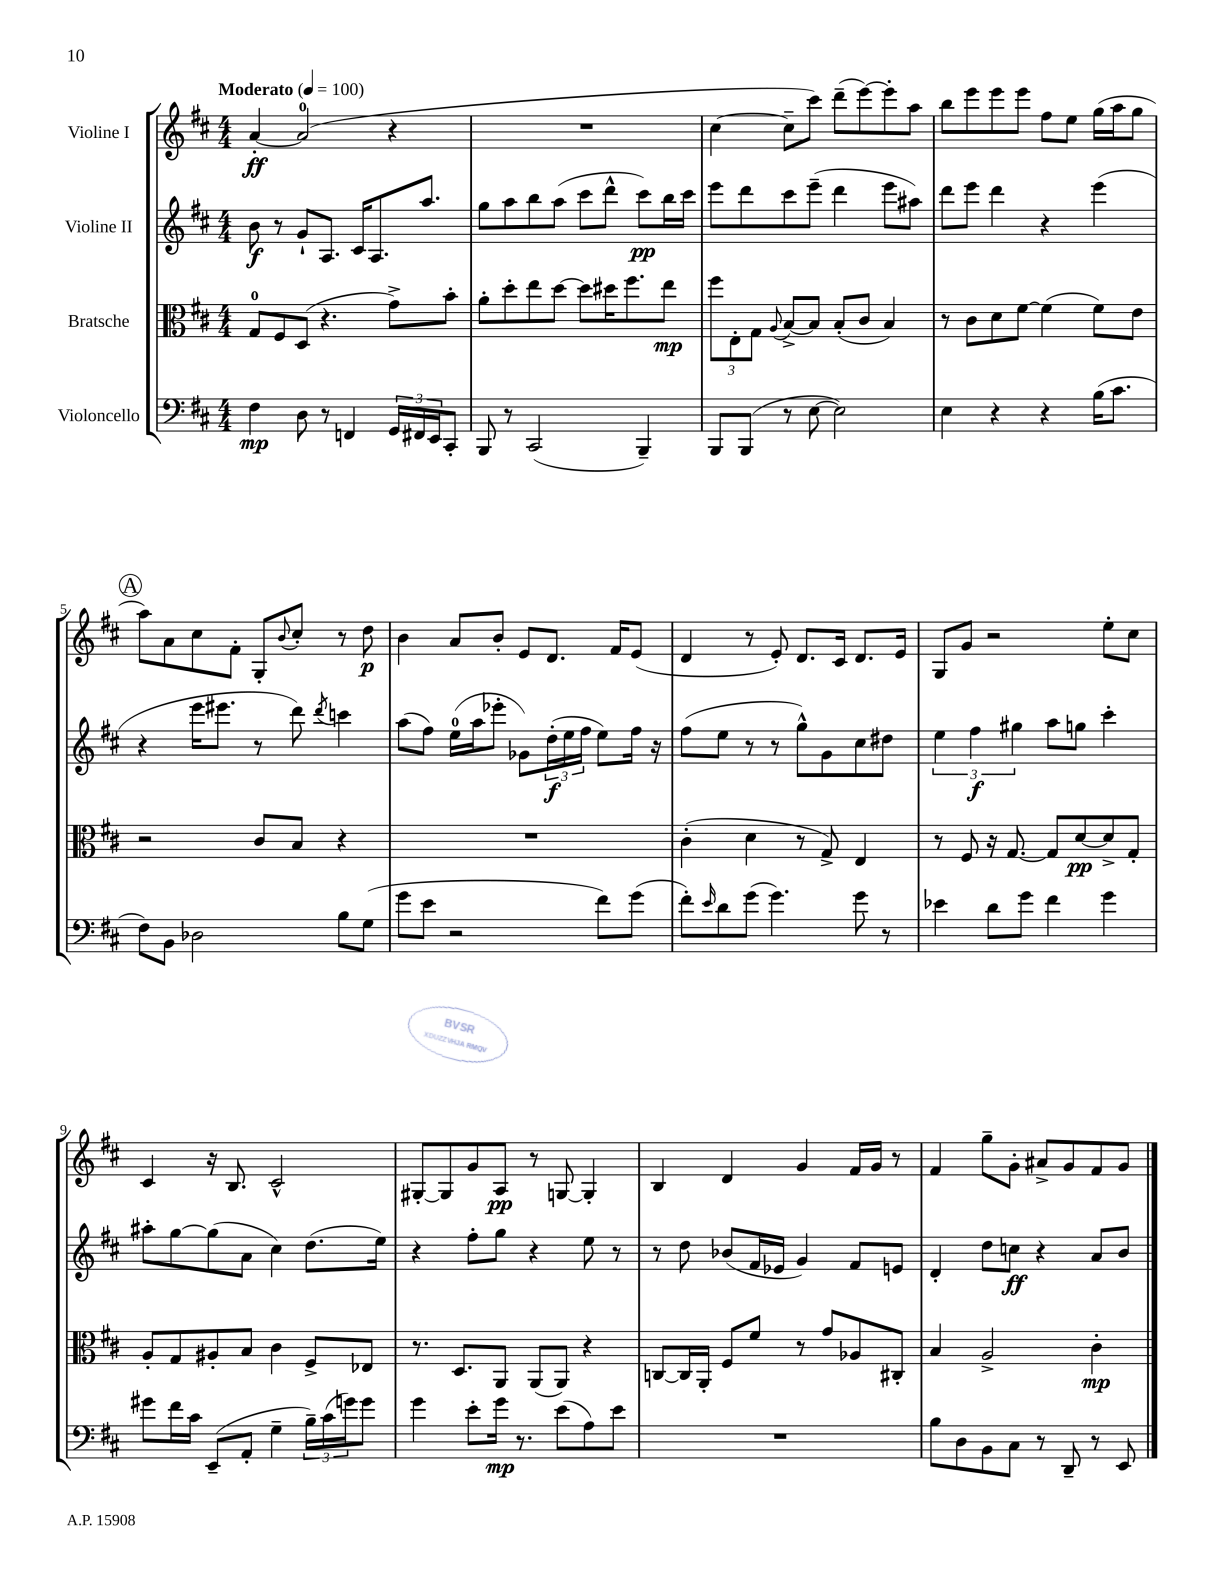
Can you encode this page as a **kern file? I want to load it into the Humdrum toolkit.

**kern	**dynam	**kern	**dynam	**kern	**dynam	**kern	**dynam
*part4	*part4	*part3	*part3	*part2	*part2	*part1	*part1
*staff4	*staff4	*staff3	*staff3	*staff2	*staff2	*staff1	*staff1
*I"Violoncello	*	*I"Bratsche	*	*I"Violine II	*	*I"Violine I	*
*clefF4	*	*clefC3	*	*clefG2	*	*clefG2	*
*k[f#c#]	*	*k[f#c#]	*	*k[f#c#]	*	*k[f#c#]	*
*M4/4	*	*M4/4	*	*M4/4	*	*M4/4	*
*MM100	*	*MM100	*	*MM100	*	*MM100	*
=1	=1	=1	=1	=1	=1	=1	=1
!	!	!	!	!	!	!LO:TX:a:B:t=Moderato	!
4F#\	mp	8G/L	.	8b\	f	[4a'/	ff
.	.	8F#/	.	8r	.	.	.
8D\	.	(8D/J	.	8g`/L	.	(2a/]	.
8r	.	4.r	.	8.A/J	.	.	.
4FFn/	.	.	.	.	.	.	.
.	.	.	.	16c#/KL	.	.	.
.	.	.	.	8.A/	.	.	.
24GG/LL	.	8g^\L)	.	.	.	4r	.
24FF#X/	.	.	.	.	.	.	.
.	.	.	.	8.aa/J	.	.	.
24EE/J	.	.	.	.	.	.	.
8CC#'/J	.	8b'\J	.	.	.	.	.
=2	=2	=2	=2	=2	=2	=2	=2
8BBB/	.	8a'\L	.	8gg\L	.	1r	.
8r	.	8dd'\	.	8aa\	.	.	.
(2CC#/	.	8ee\	.	8bb\	.	.	.
.	.	[8dd\J	.	(8aa\J	.	.	.
.	.	8dd\L]	.	8ccc#\L	.	.	.
.	.	16dd#X\K	.	8ddd^^\J	.	.	.
.	.	8.ff#\	.	.	.	.	.
4BBB~/)	.	.	.	8ccc#\L)	pp	.	.
.	.	8ee\J	mp	16bb\L	.	.	.
.	.	.	.	16ccc#\JJ	.	.	.
=3	=3	=3	=3	=3	=3	=3	=3
8BBB/L	.	12ff#\L	.	8eee\L	.	[4cc#\	.
.	.	12E'\	.	.	.	.	.
(8BBB/J	.	.	.	8ddd\	.	.	.
.	.	12G\J	.	.	.	.	.
.	.	8qqA/	.	.	.	.	.
8r	.	[8B^/L	.	8ccc#\	.	8cc#~\L]	.
[8E\	.	8B/J]	.	(8eee~\J	.	8ccc#\J)	.
2E\])	.	(8B'/L	.	4ddd\	.	(8ddd~\L	.
.	.	8c#/J	.	.	.	[8eee\)	.
.	.	4B/)	.	8eee\L	.	8eee'\]	.
.	.	.	.	8aa#X\J)	.	8aa\J	.
=4	=4	=4	=4	=4	=4	=4	=4
4E\	.	8r	.	8ddd\L	.	8bb\L	.
.	.	8c#\L	.	8eee\J	.	8eee\	.
4r	.	8d\	.	4ddd\	.	8eee\	.
.	.	[8f#\J	.	.	.	8eee\J	.
4r	.	(4f#\]	.	4r	.	8ff#\L	.
.	.	.	.	.	.	8ee\J	.
(16B\KL	.	8f#\L)	.	(4eee\	.	(16gg\LL	.
8.c#\J	.	.	.	.	.	16aa\J	.
.	.	8e\J	.	.	.	8gg\J	.
!!LO:LB:g=z
!!LO:REH:place=s1:t=A
=5	=5	=5	=5	=5	=5	=5	=5
8F#\L)	.	2r	.	4r	.	8aa\L)	.
8BB\J	.	.	.	.	.	8a\	.
2D-X\	.	.	.	16eee\KL	.	8cc#\	.
.	.	.	.	8.eee#X\J	.	.	.
.	.	.	.	.	.	8f#'\J	.
.	.	8c#/L	.	8r	.	8G'/L	.
.	.	.	.	.	.	8qqb/	.
.	.	8B/J	.	8ddd\)	.	8cc#'/J	.
.	.	.	.	8qddd/	.	.	.
8B\L	.	4r	.	4cccn\	.	8r	.
(8G\J	.	.	.	.	.	8dd\	p
=6	=6	=6	=6	=6	=6	=6	=6
8g\L	.	1r	.	(8aa\L	.	4b\	.
8e\J	.	.	.	8ff#\J)	.	.	.
2r	.	.	.	(16ee\LL	.	8a/L	.
.	.	.	.	16aa\J	.	.	.
.	.	.	.	8eee-X'\J	.	8b'/J	.
.	.	.	.	8g-X\L)	.	8e/L	.
.	.	.	.	(24dd'\L	f	8.d/J	.
.	.	.	.	24ee\	.	.	.
.	.	.	.	24ff#\JJ	.	.	.
8f#\L)	.	.	.	8ee\L)	.	.	.
.	.	.	.	.	.	16f#/KL	.
(8g\J	.	.	.	16ff#\Jk	.	(8e/J	.
.	.	.	.	16r	.	.	.
=7	=7	=7	=7	=7	=7	=7	=7
8f#'\L)	.	(4c#'\	.	(8ff#\L	.	4d/	.
16qqe/	.	.	.	.	.	.	.
8d\	.	.	.	8ee\J	.	.	.
(8g\J	.	4d\	.	8r	.	8r	.
4.g\)	.	.	.	8r	.	8e'/)	.
.	.	8r	.	8gg^^\L)	.	8.d/L	.
.	.	8G^/)	.	8g\	.	.	.
.	.	.	.	.	.	16c#/Jk	.
8g\	.	4E/	.	8cc#\	.	8.d/L	.
8r	.	.	.	8dd#X\J	.	.	.
.	.	.	.	.	.	16e/Jk	.
=8	=8	=8	=8	=8	=8	=8	=8
4e-X\	.	8r	.	6ee\	.	8G/L	.
.	.	8F#/	.	.	.	8g/J	.
.	.	.	.	6ff#\	f	.	.
8d\L	.	16r	.	.	.	2r	.
.	.	[8.G/	.	.	.	.	.
.	.	.	.	6gg#X\	.	.	.
8g\J	.	.	.	.	.	.	.
4f#\	.	8G/L]	.	8aa\L	.	.	.
.	.	[8d/	pp	8ggn\J	.	.	.
4g\	.	8d^/]	.	4ccc#'\	.	8ee'\L	.
.	.	8G'/J	.	.	.	8cc#\J	.
!!LO:LB:g=z
=9	=9	=9	=9	=9	=9	=9	=9
8g#X\L	.	8A'/L	.	8aa#X'\L	.	4c#/	.
16f#\L	.	8G/	.	[8gg\	.	.	.
16c#\JJ	.	.	.	.	.	.	.
(8EE~/L	.	8A#X'/	.	(8gg\]	.	16r	.
.	.	.	.	.	.	8.B/	.
8AA'/J	.	8B/J	.	8a\J	.	.	.
4G~\	.	4c#\	.	4cc#\)	.	2c#^^/	.
24B~\LL)	.	8F#^/L	.	(8.dd\L	.	.	.
(24c#\	.	.	.	.	.	.	.
24gn\J)	.	.	.	.	.	.	.
8g\J	.	8E-X/J	.	.	.	.	.
.	.	.	.	16ee\Jk)	.	.	.
=10	=10	=10	=10	=10	=10	=10	=10
4g\	.	8.r	.	4r	.	[8G#X'/L	.
.	.	.	.	.	.	8G#/]	.
.	.	8.D/L	.	.	.	.	.
8e'\L	.	.	.	8ff#'\L	.	8g/	.
16g\Jk	mp	8AA/J	.	8gg\J	.	8A/J	pp
8.r	.	.	.	.	.	.	.
.	.	(8AA/L	.	4r	.	8r	.
(8e\L	.	8AA/J)	.	.	.	[8Gn/	.
8A\)	.	4r	.	8ee\	.	4G'/]	.
8e\J	.	.	.	8r	.	.	.
=11	=11	=11	=11	=11	=11	=11	=11
1r	.	[8Cn/L	.	8r	.	4B/	.
.	.	16C/L]	.	8dd\	.	.	.
.	.	16AA'/JJ	.	.	.	.	.
.	.	8F#/L	.	(8b-X/L	.	4d/	.
.	.	8f#/J	.	16f#/L	.	.	.
.	.	.	.	16e-X/JJ	.	.	.
.	.	8r	.	4g/)	.	4g/	.
.	.	8g/L	.	.	.	.	.
.	.	8A-X/	.	8f#/L	.	16f#/LL	.
.	.	.	.	.	.	16g/JJ	.
.	.	8C#X'/J	.	8en/J	.	8r	.
=12	=12	=12	=12	=12	=12	=12	=12
8B\L	.	4B/	.	4d'/	.	4f#/	.
8D\	.	.	.	.	.	.	.
8BB\	.	2A^/	.	8dd\L	.	8gg~\L	.
8C#\J	.	.	.	8ccn\J	ff	8g'\J	.
8r	.	.	.	4r	.	8a#X^/L	.
8DD~/	.	.	.	.	.	8g/	.
8r	.	4c#'\	mp	8a/L	.	8f#/	.
8EE/	.	.	.	8b/J	.	8g/J	.
==	==	==	==	==	==	==	==
*-	*-	*-	*-	*-	*-	*-	*-
